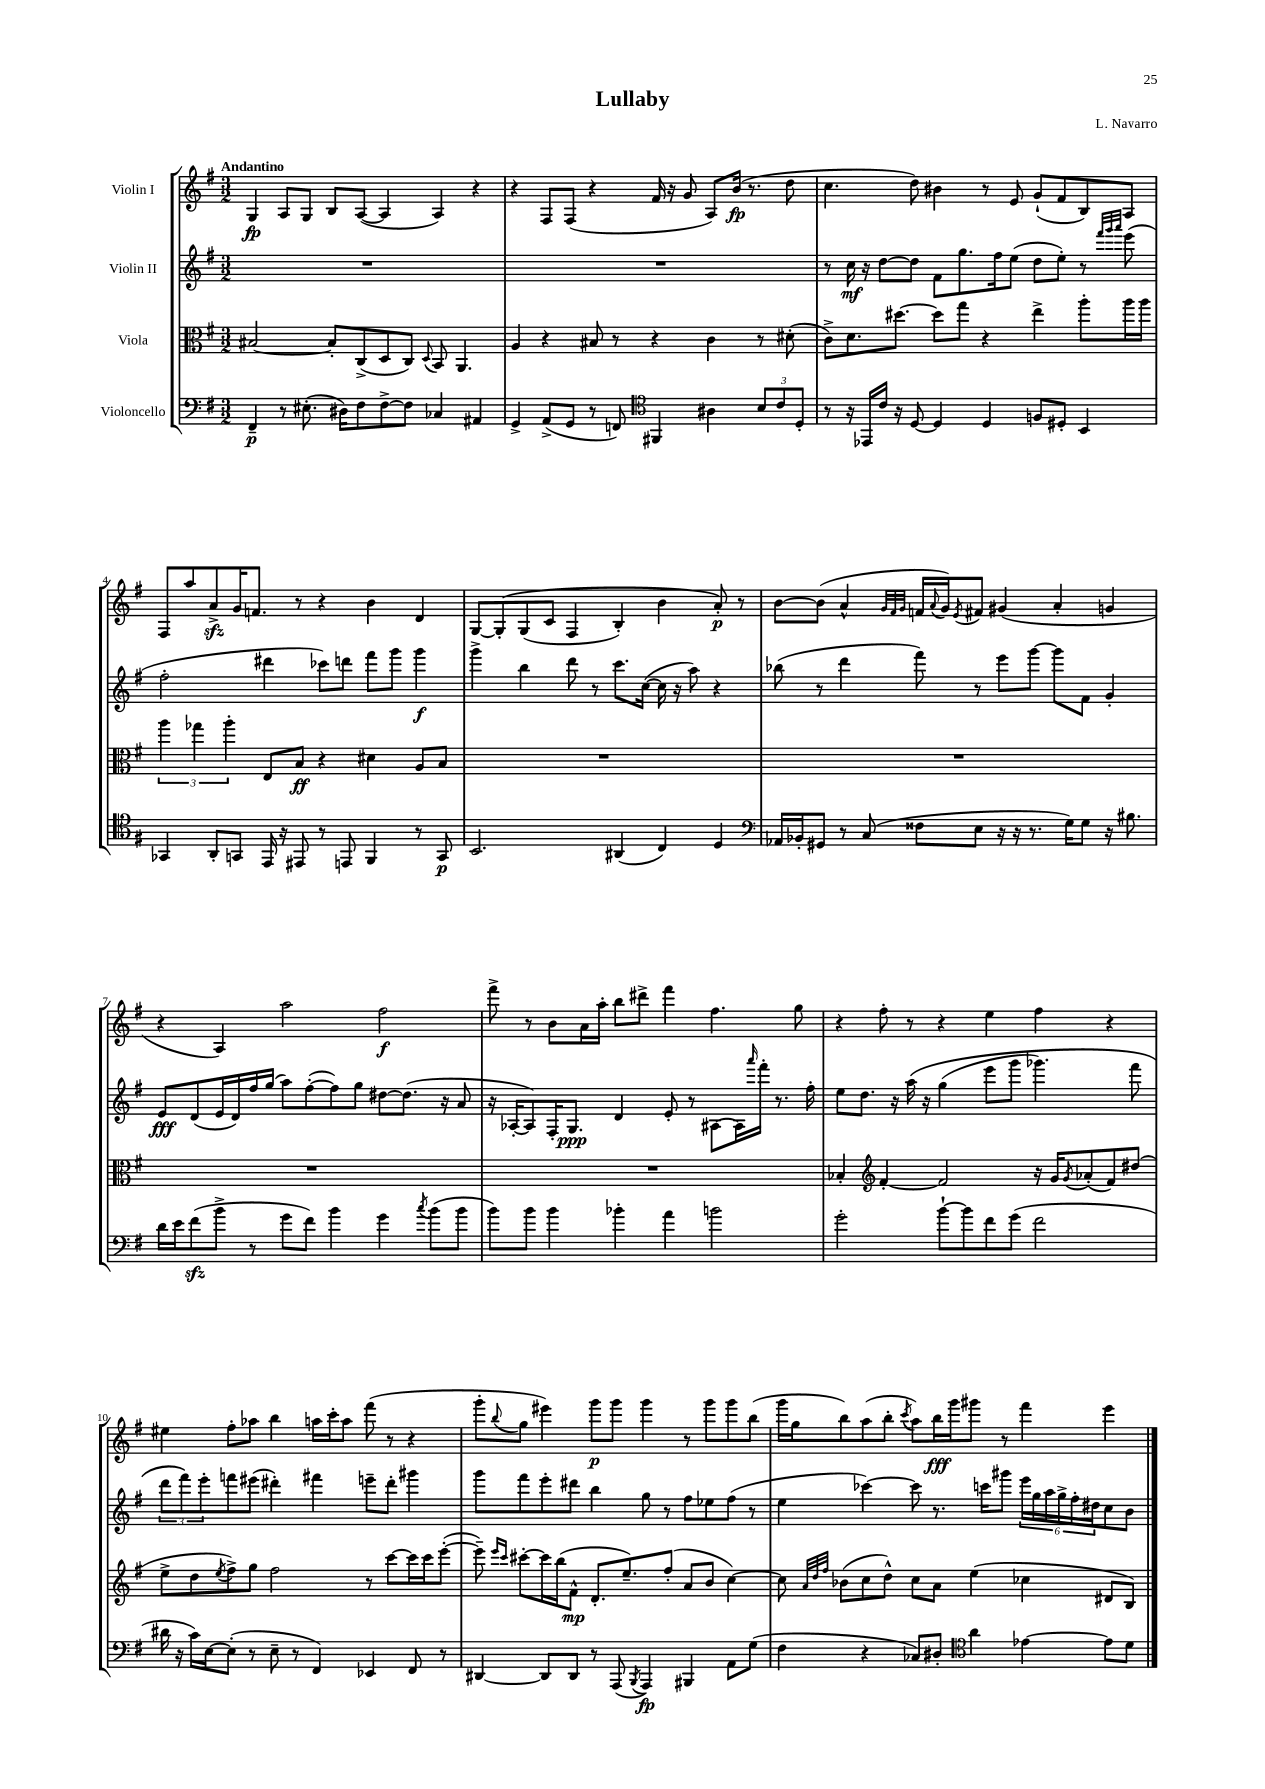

**kern	**dynam	**kern	**dynam	**kern	**dynam	**kern	**dynam
*part4	*part4	*part3	*part3	*part2	*part2	*part1	*part1
*staff4	*staff4	*staff3	*staff3	*staff2	*staff2	*staff1	*staff1
*I"Violoncello	*	*I"Viola	*	*I"Violin II	*	*I"Violin I	*
*clefF4	*	*clefC3	*	*clefG2	*	*clefG2	*
*k[f#]	*	*k[f#]	*	*k[f#]	*	*k[f#]	*
*M3/2	*	*M3/2	*	*M3/2	*	*M3/2	*
=1	=1	=1	=1	=1	=1	=1	=1
!	!	!	!	!	!	!LO:TX:a:B:t=Andantino	!
4FF#~/	p	[2B#X/	.	1.r	.	4G/	fp
8r	.	.	.	.	.	8A/L	.
(8.E#X'\	.	.	.	.	.	8G/J	.
.	.	8B#'/L]	.	.	.	8B/L	.
16D#X\KL)	.	.	.	.	.	.	.
8F#\	.	(8C^/	.	.	.	([8A/J	.
[8F#^\	.	8D/	.	.	.	4A/]	.
8F#\J]	.	8C/J)	.	.	.	.	.
.	.	8qqD/	.	.	.	.	.
4C-X/	.	8BB/	.	.	.	4A/)	.
.	.	4.AA/	.	.	.	.	.
4AA#X/	.	.	.	.	.	4r	.
=2	=2	=2	=2	=2	=2	=2	=2
4GG^/	.	4A/	.	1.r	.	4r	.
(8AA^/L	.	4r	.	.	.	8F#/L	.
8GG/J	.	.	.	.	.	(8F#/J	.
8r	.	8B#X/	.	.	.	4r	.
8FFn/)	.	8r	.	.	.	.	.
*clefC4	*	*	*	*	*	*	*
4FF#X/	.	4r	.	.	.	16f#/	.
.	.	.	.	.	.	16r	.
.	.	.	.	.	.	8g/	.
4A#X\	.	4c\	.	.	.	8A/L)	.
.	.	.	.	.	.	(16b/Jk	fp
.	.	.	.	.	.	8.r	.
12B/L	.	8r	.	.	.	.	.
12c/	.	.	.	.	.	.	.
.	.	(8d#X'\	.	.	.	8dd\	.
12D'/J	.	.	.	.	.	.	.
=3	=3	=3	=3	=3	=3	=3	=3
8r	.	8c^\L)	.	8r	.	4.cc\	.
16r	.	8.d\	.	16cc\	mf	.	.
16EE-X/LL	.	.	.	16r	.	.	.
16c/JJ	.	.	.	[8dd\L	.	.	.
16r	.	[8.dd#X\J	.	.	.	.	.
[8D/	.	.	.	8dd\J]	.	8dd\)	.
4D/]	.	8dd#\L]	.	8f#\L	.	4b#X\	.
.	.	8gg\J	.	8.gg\	.	.	.
4D/	.	4r	.	.	.	8r	.
.	.	.	.	16ff#\k	.	.	.
.	.	.	.	(8ee\J	.	8e/	.
8Fn/L	.	4ee^\	.	8dd\L	.	(8g`/L	.
8D#X'/J	.	.	.	8ee'\J)	.	8f#/	.
4BB/	.	8aa'\L	.	8r	.	8B/)	.
.	.	.	.	32qqfff#/LLL	.	.	.
.	.	.	.	32qqggg/	.	.	.
.	.	.	.	32qqaaa/JJJ	.	.	.
.	.	16aa\L	.	(8eee\	.	8A/J	.
.	.	16aa\JJ	.	.	.	.	.
!!LO:LB:g=z
=4	=4	=4	=4	=4	=4	=4	=4
4GG-X/	.	6aa\	.	2ff#'\	.	8F#/L	.
.	.	.	.	.	.	8aa/	.
.	.	6gg-X\	.	.	.	.	.
8AA'/L	.	.	.	.	.	8azz^/	.
.	.	6aa'\	.	.	.	.	.
8GGn/J	.	.	.	.	.	16g/K	.
.	.	.	.	.	.	8.fn/J	.
16EE/	.	8E/L	.	4ddd#X\	.	.	.
16r	.	.	.	.	.	.	.
8EE#X/	.	8B/J	ff	.	.	8r	.
8r	.	4r	.	8ccc-X\L)	.	4r	.
8EEn/	.	.	.	8dddn\J	.	.	.
4FF#/	.	4d#X\	.	8fff#\L	.	4b\	.
.	.	.	.	8ggg\J	.	.	.
8r	.	8A/L	.	4ggg\	f	4d/	.
8GG/	p	8B/J	.	.	.	.	.
=5	=5	=5	=5	=5	=5	=5	=5
2.BB/	.	1.r	.	4ggg^\	.	[8G/L	.
.	.	.	.	.	.	(8G'/]	.
.	.	.	.	4bb\	.	(8G/	.
.	.	.	.	.	.	8c/J	.
.	.	.	.	8ddd\	.	4F#/	.
.	.	.	.	8r	.	.	.
(4AA#X/	.	.	.	8.ccc\L	.	4B'/)	.
.	.	.	.	([16cc\Jk	.	.	.
4C/)	.	.	.	16cc\]	.	4b\	.
.	.	.	.	16r	.	.	.
.	.	.	.	8aa\)	.	.	.
4D/	.	.	.	4r	.	8a'/)	p
.	.	.	.	.	.	8r	.
=6	=6	=6	=6	=6	=6	=6	=6
*clefF4	*	*	*	*	*	*	*
16AA-X/LL	.	1.r	.	(8bb-X\	.	[8b\L	.
16BB-X'/J	.	.	.	.	.	.	.
8GG#X/J	.	.	.	8r	.	(8b\J]	.
8r	.	.	.	4ddd\	.	4a^^/	.
(8C/	.	.	.	.	.	.	.
.	.	.	.	.	.	32qqg/LLL	.
.	.	.	.	.	.	32qqf#/	.
.	.	.	.	.	.	32qqg/JJJ	.
8F##X\L	.	.	.	8fff#\)	.	16fn/LL	.
.	.	.	.	.	.	8qqa/	.
.	.	.	.	.	.	16g/J)	.
.	.	.	.	.	.	8qe/	.
8E\J	.	.	.	8r	.	8f#X/J	.
16r	.	.	.	8eee\L	.	(4g#X/	.
16r	.	.	.	.	.	.	.
8.r	.	.	.	[8ggg\J	.	.	.
.	.	.	.	8ggg\L]	.	4a'/	.
16G\KL)	.	.	.	.	.	.	.
8G\J	.	.	.	8f#\J	.	.	.
16r	.	.	.	4g'/	.	4gn/	.
8.B#X\	.	.	.	.	.	.	.
!!LO:LB:g=z
=7	=7	=7	=7	=7	=7	=7	=7
16d\LL	.	1.r	.	8e/L	fff	4r	.
16e\J	.	.	.	.	.	.	.
(8f#zz\	.	.	.	(8d/	.	.	.
8b^\J	.	.	.	16e/L	.	4A/)	.
.	.	.	.	16d/)	.	.	.
8r	.	.	.	16ff#/	.	.	.
.	.	.	.	(16gg/JJ	.	.	.
8g\L	.	.	.	8aa\L)	.	2aa\	.
8f#\J)	.	.	.	([8ff#'\	.	.	.
4b\	.	.	.	8ff#\])	.	.	.
.	.	.	.	8gg\J	.	.	.
4g\	.	.	.	[8dd#X\L	.	2ff#\	f
.	.	.	.	(8.dd#\J]	.	.	.
8qcc/	.	.	.	.	.	.	.
(8b\L	.	.	.	.	.	.	.
.	.	.	.	16r	.	.	.
8b\J	.	.	.	8a/	.	.	.
=8	=8	=8	=8	=8	=8	=8	=8
8b\L)	.	1.r	.	16r	.	8fff#^\	.
.	.	.	.	[16A-X'/KL	.	.	.
8b\J	.	.	.	8A-/])	.	8r	.
4b\	.	.	.	16F#'/K	.	8b\L	.
.	.	.	.	8.G/J	ppp	.	.
.	.	.	.	.	.	16a\L	.
.	.	.	.	.	.	16aa'\JJ	.
4b-X'\	.	.	.	4d/	.	8bb\L	.
.	.	.	.	.	.	8ddd#X^\J	.
4a\	.	.	.	8e'/	.	4fff#\	.
.	.	.	.	8r	.	.	.
2bn\	.	.	.	[8A#X\L	.	4.ff#\	.
.	.	.	.	16A#\L]	.	.	.
.	.	.	.	16qqaaa/	.	.	.
.	.	.	.	16fff#'\JJ	.	.	.
.	.	.	.	8.r	.	.	.
.	.	.	.	.	.	8gg\	.
.	.	.	.	16ff#'\	.	.	.
=9	=9	=9	=9	=9	=9	=9	=9
2g'\	.	4B-X'/	.	8ee\L	.	4r	.
.	.	.	.	8.dd\J	.	.	.
*	*	*clefG2	*	*	*	*	*
.	.	[4f#'/	.	.	.	8ff#'\	.
.	.	.	.	16r	.	.	.
.	.	.	.	(16aa\	.	8r	.
.	.	.	.	16r	.	.	.
[8b`\L	.	2f#/]	.	(4gg\	.	4r	.
8b\]	.	.	.	.	.	.	.
8f#\	.	.	.	8eee\L	.	4ee\	.
(8g\J	.	.	.	8ggg\J	.	.	.
2f#\	.	16r	.	4.ggg-X\)	.	4ff#\	.
.	.	16g/KL	.	.	.	.	.
.	.	8qg/	.	.	.	.	.
.	.	(8a-X'/	.	.	.	.	.
.	.	8f#/)	.	.	.	4r	.
.	.	(8dd#X/J	.	8fff#\	.	.	.
!!LO:LB:g=z
=10	=10	=10	=10	=10	=10	=10	=10
16d#X\	.	8ee^\L	.	12ddd\L	.	4ee#X\	.
16r	.	.	.	.	.	.	.
.	.	.	.	12fff#\)	.	.	.
16c\LL)	.	8dd\	.	.	.	.	.
.	.	.	.	12eee'\	.	.	.
[16E\J	.	.	.	.	.	.	.
.	.	8qee/	.	.	.	.	.
(8E'\J]	.	8ff#^\)	.	8fffn\	.	8ff#'\L	.
8r	.	8gg\J	.	(8eee#X\J	.	8aa-X\J	.
8E~\	.	2ff#\	.	4ddd#X'\)	.	4bb\	.
8r	.	.	.	.	.	.	.
4FF#/)	.	.	.	4fff#X\	.	16aan\LL	.
.	.	.	.	.	.	16ccc'\J	.
.	.	.	.	.	.	8aa\J	.
4EE-X/	.	8r	.	8eeen~\L	.	(8fff#\	.
.	.	[8ccc\L	.	8ddd#'\J	.	8r	.
8FF#/	.	16ccc\L]	.	4ggg#X\	.	4r	.
.	.	16ccc\J	.	.	.	.	.
8r	.	([8eee'\J	.	.	.	.	.
=11	=11	=11	=11	=11	=11	=11	=11
[4DD#X/	.	8eee~\])	.	8ggg\L	.	8ggg'\L	.
.	.	16qqeee/LL	.	.	.	.	.
.	.	16qqccc/JJ	.	.	.	8qqbb/	.
.	.	[8ccc#X'\L	.	8fff#\	.	8gg\J	.
8DD#/L]	.	16ccc#\L]	.	8eee'\	.	4eee#X\)	.
.	.	(16bb\J	.	.	.	.	.
8DD#/J	.	8f#^^\J	mp	8ddd#X\J	.	.	.
8r	.	8.d'/L	.	4bb\	.	8ggg\L	p
(8AAA/	.	.	.	.	.	8ggg\J	.
.	.	8.ee~/)	.	.	.	.	.
8qBBB/	.	.	.	.	.	.	.
4AAA/)	fp	.	.	8gg\	.	4ggg\	.
.	.	(8ff#'/J	.	8r	.	.	.
4BBB#X/	.	8a/L	.	8ff#\L	.	8r	.
.	.	8b/J	.	8ee-X\	.	8ggg\L	.
8AA\L	.	[4cc\)	.	(8ff#\J	.	8ggg\	.
(8G\J	.	.	.	8r	.	(8bb\J	.
=12	=12	=12	=12	=12	=12	=12	=12
4F#\	.	8cc\]	.	4ee\	.	16ggg\LL	.
.	.	.	.	.	.	16gg\J	.
.	.	32qqa/LLL	.	.	.	.	.
.	.	32qqdd/	.	.	.	.	.
.	.	32qqff#/JJJ	.	.	.	.	.
.	.	(8b-X\L	.	.	.	8bb\)	.
4r	.	8cc\	.	[4ccc-X\)	.	(8aa\	.
.	.	8dd^^\J)	.	.	.	8bb'\J	.
.	.	.	.	.	.	8qccc/	.
8C-X/L)	.	8cc\L	.	8ccc-\]	.	8aa\L)	.
8D#X'/J	.	8a\J	.	8.r	.	16bb\L	fff
.	.	.	.	.	.	16ggg\J	.
*clefC4	*	*	*	*	*	*	*
4a\	.	(4ee\	.	.	.	8ggg#X\J	.
.	.	.	.	16cccn\KL	.	.	.
.	.	.	.	8ggg#X\J	.	8r	.
[4e-X\	.	4cc-X\	.	24eee\LL	.	4fff#\	.
.	.	.	.	24gg\	.	.	.
.	.	.	.	24aa\	.	.	.
.	.	.	.	24gg^\	.	.	.
.	.	.	.	24ff#'\	.	.	.
.	.	.	.	24dd#X\J	.	.	.
8e-\L]	.	8d#X/L	.	8cc\	.	4eee\	.
8d\J	.	8B/J)	.	8b\J	.	.	.
==	==	==	==	==	==	==	==
*-	*-	*-	*-	*-	*-	*-	*-
